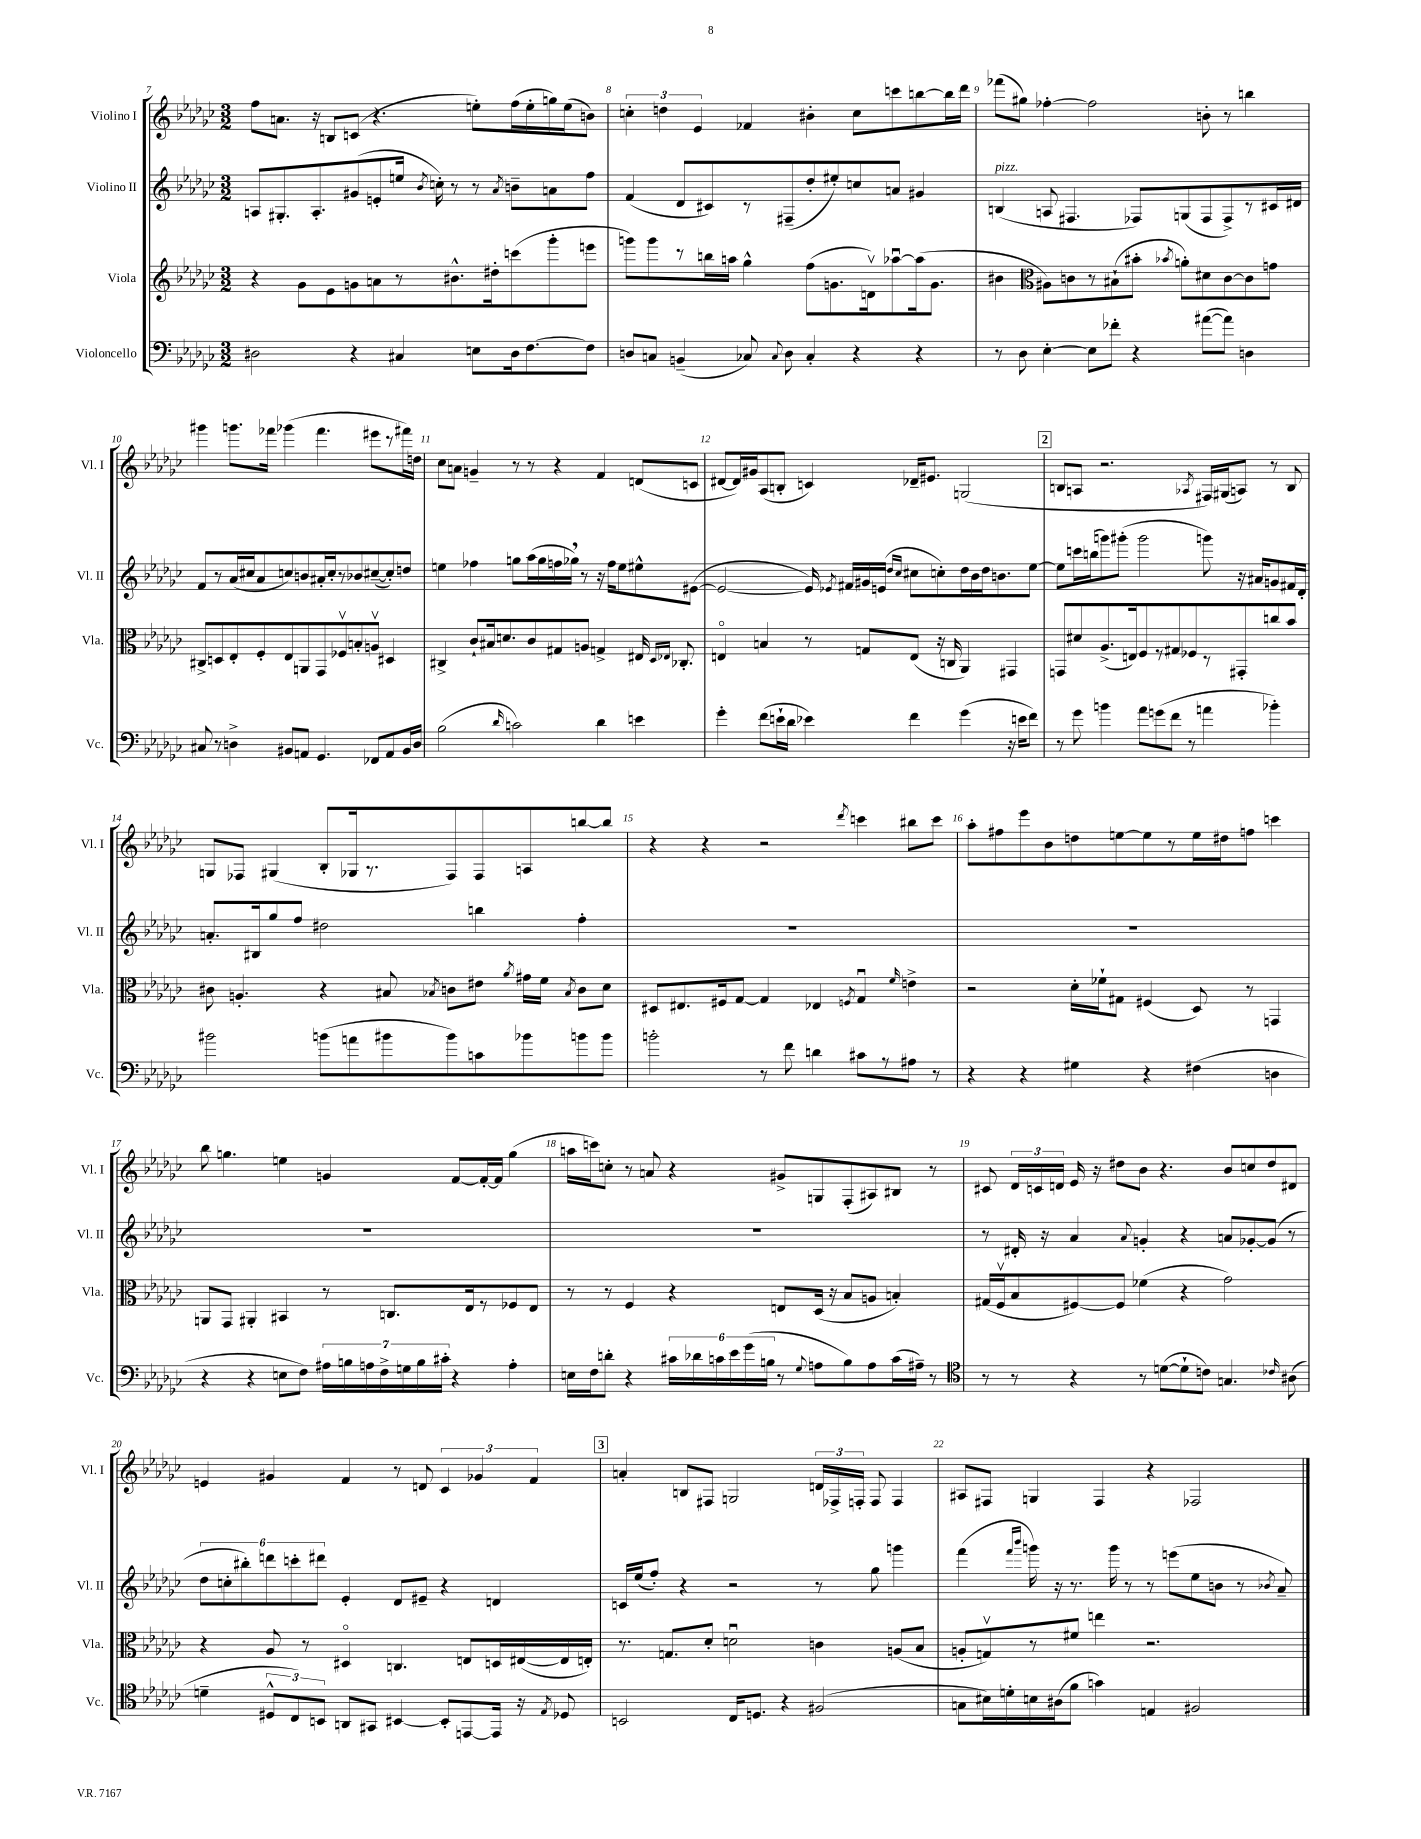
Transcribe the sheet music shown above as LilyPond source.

<<
\new StaffGroup <<
\new Staff = "s0" \with { instrumentName = "Violino I" shortInstrumentName = "Vl. I" } {
    \clef treble \key ges \major \numericTimeSignature \time 3/2
    \autoBeamOff f''8[ a'8.] r16 b8[ c'8]( r4. e''8[-.) f''16( e''16-. g''16) e''16( b'8]) |
    \tuplet 3/2 { c''4-. d''4 ees'4 } fes'4 bis'4-. c''8[ c'''8 b''8~ b''16 des'''16] |
    fes'''8[( gis''8]) fes''4~-. fes''2 b'8-. r8 b''4 |
    gis'''4 g'''8.[ fes'''16] ges'''4( fes'''4. eis'''8[ r8 fis'''16) d''16] |
    ces''8[ a'8] g'4-- r8 r8 r4 f'4 d'8[( c'8] |
    dis'8[~ dis'16) gis'16 aes8( b8]-. c'4) des'16[-- eis'8.] g2( |
    \mark \markup { \box "2" } b8[ a8] r2. \acciaccatura { aes8 } fis16[) gis16( a8]) r8 b8 |
    g8[ fes8] gis4( bes8[-. ges16 r8. fes8) fes8 a8 b''8~ b''8] |
    r4 r4 r2 \acciaccatura { des'''8 } c'''4 bis''8[ c'''8] |
    aes''8[-. fis''8 ees'''8 bes'8 d''8 e''8~ e''8 r8 e''16 dis''16 f''8] c'''4 |
    bes''8 g''4. e''4 g'4 f'8[~ f'16~-. f'16] g''4( |
    a''16[ c'''16) c''8]-. r8 a'8 r4 gis'8[-> g8 f8-.( ais8) bis8] r8 |
    cis'8 \tuplet 3/2 { des'16[ c'16 d'16] } ees'16 r16 dis''8[ bes'8] r4. bes'8[ c''8 dis''8 dis'8] |
    e'4 gis'4 f'4 r8 d'8 \tuplet 3/2 { ces'4 ges'4 f'4 } |
    \mark \markup { \box "3" } a'4-. b8[ fis8] g2 \tuplet 3/2 { d'16[ fes16-> f16]-. } f8 f4 |
    ais8[ fis8] g4 fis4 r4 fes2 \bar "|." |
}
\new Staff = "s1" \with { instrumentName = "Violino II" shortInstrumentName = "Vl. II" } {
    \clef treble \key ges \major \numericTimeSignature \time 3/2
    \autoBeamOff a8[ gis8.-. a8.-. gis'8( e'8-. e''16] \acciaccatura { bes'8 } c''16-.) r8 r8 \acciaccatura { aes'8 } b'8[-- a'8 f''8] |
    f'4( des'8[ cis'8) r8 fis8--( des''8-. eis''8-.) c''8 a'8] gis'4 |
    b4^\markup { \italic "pizz." }( a8 fis4. fes8[) g8( fes8 fes8->) r8 cis'16 dis'16] |
    f'8[ r8 aes'16( cis''16 aes'8 c''8) b'8 ais'16-. c''16-. r8 bes'8 cis''8~--( cis''8-.) d''8] |
    e''4 fes''4 g''8[ aes''16( g''16 f''16 ges''16]) \breathe r8 r16 f''16[ e''8 eis''8-^ eis'8]~( |
    eis'2~ eis'16) \acciaccatura { ees'8 } fis'16[ gis'16 e'16]( \grace { des''16[ ces''16] } cis''8[ c''8-.) des''16 bes'16 des''16 b'8. ees''8]~ |
    \mark \markup { \box "2" } ees''8[ c'''16 b''16( g'''8) gis'''8]-.( gis'''2 g'''8) r16 ais'16[ g'8 fis'16 des'16]-. |
    a'8.[-. bis16 ges''8 f''8] dis''2 b''4 f''4-. |
    R1. |
    R1. |
    R1. |
    R1. |
    r8 dis'16-. r16 aes'4 \appoggiatura { aes'8 } g'4-. r4 a'8[ ges'8~-. ges'8]( r8 |
    \tuplet 6/4 { des''8[ c''8-. bis''8-.) d'''8 c'''8-. dis'''8] } ees'4-. des'8[ eis'8]-- r4 d'4 |
    \mark \markup { \box "3" } c'16[ ees''16( f''8]-.) r4 r2 r8 ges''8 g'''4 |
    f'''4( \grace { f'''16[ bes'''16] } g'''16) r16 r8. g'''16 r8 r8 e'''8[( ees''8 b'8] r8 \acciaccatura { bes'8 } aes'8--) \bar "|." |
}
\new Staff = "s2" \with { instrumentName = "Viola" shortInstrumentName = "Vla." } {
    \clef treble \key ges \major \numericTimeSignature \time 3/2
    \autoBeamOff r4 ges'8[ ees'8 g'8 a'8 r8 bis'8.-^ dis''16-. c'''8( ges'''8-. e'''8] |
    g'''8[) g'''8 r8 b''16 a''16] ges''4-^ f''8[( g'8. d'16\upbow) aes''8~\downbow aes''16( g'8.] |
    bis'4 \clef alto ais8[) c'8 r8 bis8-!( bis'8]-. \acciaccatura { bes'8 } a'8[-.) dis'8 c'8~ c'8 g'8] |
    cis8[-> d8 ees8-. f8-. ees8 a,8 ges,8 fes8\upbow b8-. a8]\upbow dis4 |
    cis4-> ces'8[-! bis16 d'8. ces'8 gis8 a8] g4-> eis16 \grace { des16[ ees16] } ces8.-. |
    e4\flageolet b4 r8 g8[ e8]( r16 c16 aes,4) gis,4 |
    \mark \markup { \box "2" } g,8[ dis'8 aes8.->( e16) f8 r8 gis8 fes8 r8 gis,8-. c''8 bes'8] |
    cis'8 a4.-. r4 bis8 \acciaccatura { bes8 } c'8[ eis'8] \acciaccatura { aes'8 } gis'16[ f'16] \acciaccatura { bes8 } c'8[ des'8] |
    dis8[ eis8. fis16 ges8]~ ges4 ees4 \acciaccatura { f8 } ges4\downbow \grace { f'16 } e'4-> |
    r2 des'16[-. fes'16-! gis8] fis4( des8) r8 g,4 |
    a,8[ ges,8] ais,4-. bis,4 r8 c8.[ ees16 r8 fes8 ees8] |
    r8 r8 f4 r4 e8[ des16]( r16 bes8[ a8] b4-.) |
    gis16[( f16\upbow bes8 fis8~) fis8] fes'4( r4 ges'2) |
    r4 aes8 r8 dis4\flageolet c4. e8[ d16 eis16~( eis16 e16]-.) |
    \mark \markup { \box "3" } r8. g8.[ des'8]-. d'2\downbow c'4 a8[( bes8] |
    a8[-. g8\upbow) r8 fis'8] e''4 r2. \bar "|." |
}
\new Staff = "s3" \with { instrumentName = "Violoncello" shortInstrumentName = "Vc." } {
    \clef bass \key ges \major \numericTimeSignature \time 3/2
    \autoBeamOff dis2 r4 cis4 e8[ dis16 f8.~ f8] |
    d8[ c8] b,4--( ces8) \appoggiatura { ces8 } d8 ces4-. r4 r4 |
    r8 des8 ees4~-. ees8[ fes'8]-. r4 ais'8[~( ais'8]) d4 |
    cis8 r8 d4-> bis,8[ a,8] ges,4. fes,8[ a,8 bis,16 d16] |
    bes2( \grace { des'16 } c'2) des'4 e'4 |
    ges'4-. f'8[( e'16-! des'16] ees'4) f'4 ges'4( r16 e'16[ f'8]) |
    \mark \markup { \box "2" } r8 ges'8 b'4 aes'8[ g'8( f'8] r8 a'4 bes'4-.) |
    bis'2 b'8[( a'8 bis'8 bis'8) c'8 bes'8 b'8 b'8] |
    b'2-. r8 f'8 d'4 cis'8[ r8 ais8] r8 |
    r4 r4 gis4 r4 fis4( d4 |
    r4 r4 e8[ f8]) \tuplet 7/4 { ais16[ b16 a16 f16-> g16 b16 cis'16]-. } r4 a4-. |
    e16[ f16 d'8]-. r4 \tuplet 6/4 { cis'16[ des'16 c'16 ees'16 ges'16( b16] } r8 \appoggiatura { ges8 } a8[ b8) a8 c'16( ais16]--) r8 |
    \clef tenor r8 r8 r4 r8 d'8[~( d'8-! c'8]) g4. \grace { ces'16 } ais8( |
    d'4-- \tuplet 3/2 { dis8[-^ ces8) b,8] } a,8[ gis,8] bis,4~ bis,8[-. e,8~ e,16] r16 \acciaccatura { ees8 } des8 |
    \mark \markup { \box "3" } b,2 ces16[ d8.] r4 fis2( |
    g8[ bis16) d'16-. b16 ais16( f'8] g'4) e4 fis2 \bar "|." |
}
>>
>>
\layout { \context { \Score currentBarNumber = #7 \override BarNumber.break-visibility = ##(#f #t #t) barNumberVisibility = #all-bar-numbers-visible } }
